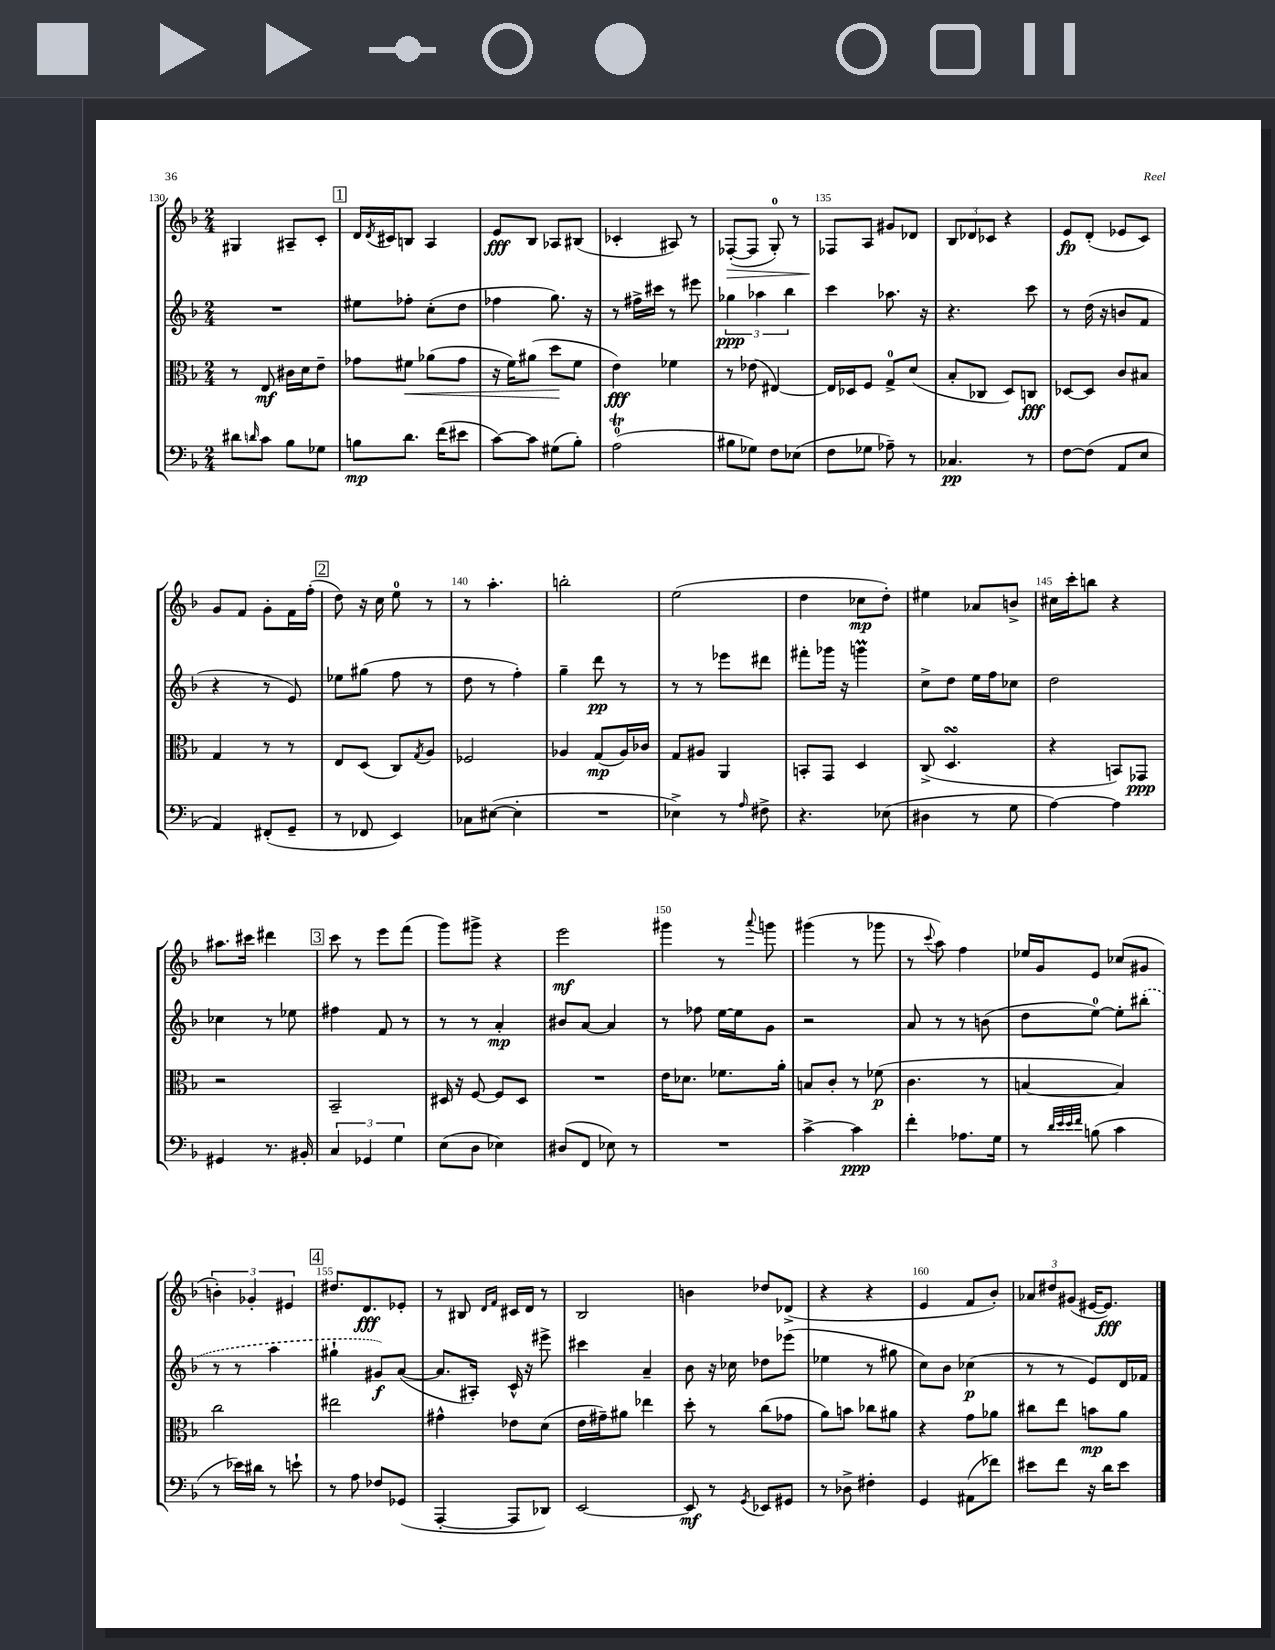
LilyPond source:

<<
\new StaffGroup <<
\new Staff = "s0" {
    \clef treble \key f \major \numericTimeSignature \time 2/4
    gis4 ais8-- c'8-. |
    \mark \markup { \box "1" } d'16 \acciaccatura { d'8 } cis'16 b8 a4 |
    e'8\fff bes8 aes8 bis8( |
    ces'4-. ais8) r8 |
    fes8~-.\>( fes8 g8-0-.) r8 |
    fes8\! a8 gis'8 des'8 |
    \tuplet 3/2 { bes8 des'8 ces'8 } r4 |
    e'8\fp d'8-.( ees'8 c'8) |
    g'8 f'8 g'8-. f'16 f''16-.( |
    \mark \markup { \box "2" } d''8) r16 c''16 e''8-0 r8 |
    r8 a''4.-. |
    b''2-. |
    e''2( |
    d''4 ces''8\mp d''8-.) |
    eis''4 aes'8 b'8-> |
    cis''16 c'''16-. b''8 r4 |
    ais''8. cis'''16 dis'''4 |
    \mark \markup { \box "3" } c'''8 r8 e'''8 f'''8( |
    g'''8) gis'''8-> r4 |
    e'''2\mf |
    gis'''4 r8 \appoggiatura { a'''8 } g'''8 |
    gis'''4( r8 ges'''8 |
    r8 \appoggiatura { c'''8 } a''8) f''4 |
    ees''16 g'16 e'8 ces''8( gis'8 |
    \tuplet 3/2 { b'4-.) ges'4-. eis'4 } |
    \mark \markup { \box "4" } dis''8. d'8.\fff ees'8-. |
    r8 bis8 \grace { d'16 f'16 } cis'16 d'16 r8 |
    bes2 |
    b'4 des''8 des'8->( |
    r4 r4 |
    e'4 f'8 bes'8-.) |
    \tuplet 3/2 { aes'8 dis''8 gis'8( } eis'16~ eis'8.\fff) \bar "|." |
}
\new Staff = "s1" {
    \clef treble \key f \major \numericTimeSignature \time 2/4
    R2 |
    \mark \markup { \box "1" } eis''8 fes''8-. c''8-.( d''8 |
    fes''4 g''8.) r16 |
    r8 fis''16-> cis'''16 r8 eis'''8 |
    \tuplet 3/2 { ges''4\ppp aes''4 bes''4 } |
    c'''4 aes''8. r16 |
    r4. c'''8 |
    r8 d''16( r16 b'8 f'8 |
    r4 r8 e'8) |
    \mark \markup { \box "2" } ees''8 gis''8( f''8 r8 |
    d''8 r8 f''4-.) |
    g''4-- d'''8\pp r8 |
    r8 r8 ees'''8 dis'''8 |
    fis'''8-. ges'''16 r16 g'''4\prall |
    c''8-> d''8 e''16 f''16 ces''8 |
    d''2 |
    ces''4 r8 ees''8 |
    \mark \markup { \box "3" } fis''4 f'8 r8 |
    r8 r8 a'4-.\mp |
    bis'8 a'8~ a'4 |
    r8 fes''8 e''16~ e''16 g'8 |
    r2 |
    a'8 r8 r8 b'8( |
    d''8 e''8-0~) e''8-. \once \slurDashed bis''8-.( |
    r8 r8 a''4 |
    \mark \markup { \box "4" } gis''4-! gis'8\f) a'8~( |
    a'8. ais16-.) c'16-^ r16 eis'''8-> |
    cis'''4 a'4-- |
    bes'8 r16 ces''16 des''8 ees'''8( |
    ees''4 r8 gis''8 |
    c''8) bes'8 ces''4\p( |
    r8 r8 e'8) d'16 fes'16 \bar "|." |
}
\new Staff = "s2" {
    \clef alto \key f \major \numericTimeSignature \time 2/4
    r8 e8\mf cis'16 d'16 e'8-- |
    \mark \markup { \box "1" } ges'8 fis'8\< aes'8( ges'8 |
    r16 f'16) ais'8( d''8\! f'8 |
    e'4\fff) fes'4 |
    r8 ees'8( eis4~) |
    eis16 des16 f8 g8-0-> d'8( |
    bes8-. ces8 d8) c8\fff |
    des8~ des8 c'8 bis8 |
    g4 r8 r8 |
    \mark \markup { \box "2" } e8 d8( c8) \acciaccatura { g8 } a8 |
    fes2 |
    aes4 g8\mp( aes16) ces'16 |
    g8 ais8 a,4 |
    b,8-. g,8 d4 |
    c8->( d4.\turn |
    r4 b,8) ges,8\ppp |
    r2 |
    \mark \markup { \box "3" } bes,2-- |
    dis16 r16 f8~ f8 dis8 |
    R2 |
    e'16 des'8. fes'8. a'16-. |
    b8 c'8-. r8 fes'8\p( |
    c'4. r8 |
    b4~ b4) |
    c''2 |
    \mark \markup { \box "4" } eis''2 |
    gis'4-^ ees'8 d'8( |
    e'16 gis'16--) ais'8 ees''4 |
    d''8-. r8 c''8( ges'8 |
    a'8) b'8 ces''8 ais'8 |
    r4 g'8 aes'8 |
    cis''8 e''8 b'8\mp a'8 \bar "|." |
}
\new Staff = "s3" {
    \clef bass \key f \major \numericTimeSignature \time 2/4
    dis'8 \grace { d'16 } c'8 bes8 ges8 |
    \mark \markup { \box "1" } b8\mp d'8. f'16( eis'8 |
    c'8~) c'8 gis8( bes8-.) |
    a2-0\trill( |
    bis8 ges8) f8 ees8( |
    f8 ges8 aes8--) r8 |
    ces4.\pp r8 |
    f8~ f8( a,8 e8 |
    a,4) fis,8-.( g,8-- |
    \mark \markup { \box "2" } r8 fes,8 e,4) |
    ces8 eis8~( eis4-. |
    R2 |
    ees4->) r8 \grace { a16 } fis8-> |
    r4. ees8( |
    dis4 r8 g8 |
    a4~) a4 |
    gis,4 r8. bis,16-. |
    \mark \markup { \box "3" } \tuplet 3/2 { c4 ges,4 g4 } |
    e8( d8 ees4) |
    dis8( f,8 ees8) r8 |
    R2 |
    c'4~-> c'4\ppp |
    f'4-. aes8. g16 |
    r8 \grace { d'32 e'32 e'32 f'32 } b8( c'4 |
    r8 ees'16) dis'16 r8 e'8-! |
    \mark \markup { \box "4" } r8 a8 fes8 ges,8( |
    a,,4~-. a,,8 des,8) |
    e,2~ |
    e,8\mf r8 \acciaccatura { g,8 } ees,8 gis,8 |
    r8 des8-> fis4-. |
    g,4 ais,8( fes'8) |
    eis'8 f'8 r16 d'16 eis'8 \bar "|." |
}
>>
>>
\layout { \context { \Score currentBarNumber = #130 \override BarNumber.break-visibility = ##(#f #t #t) barNumberVisibility = #(every-nth-bar-number-visible 5) } }
